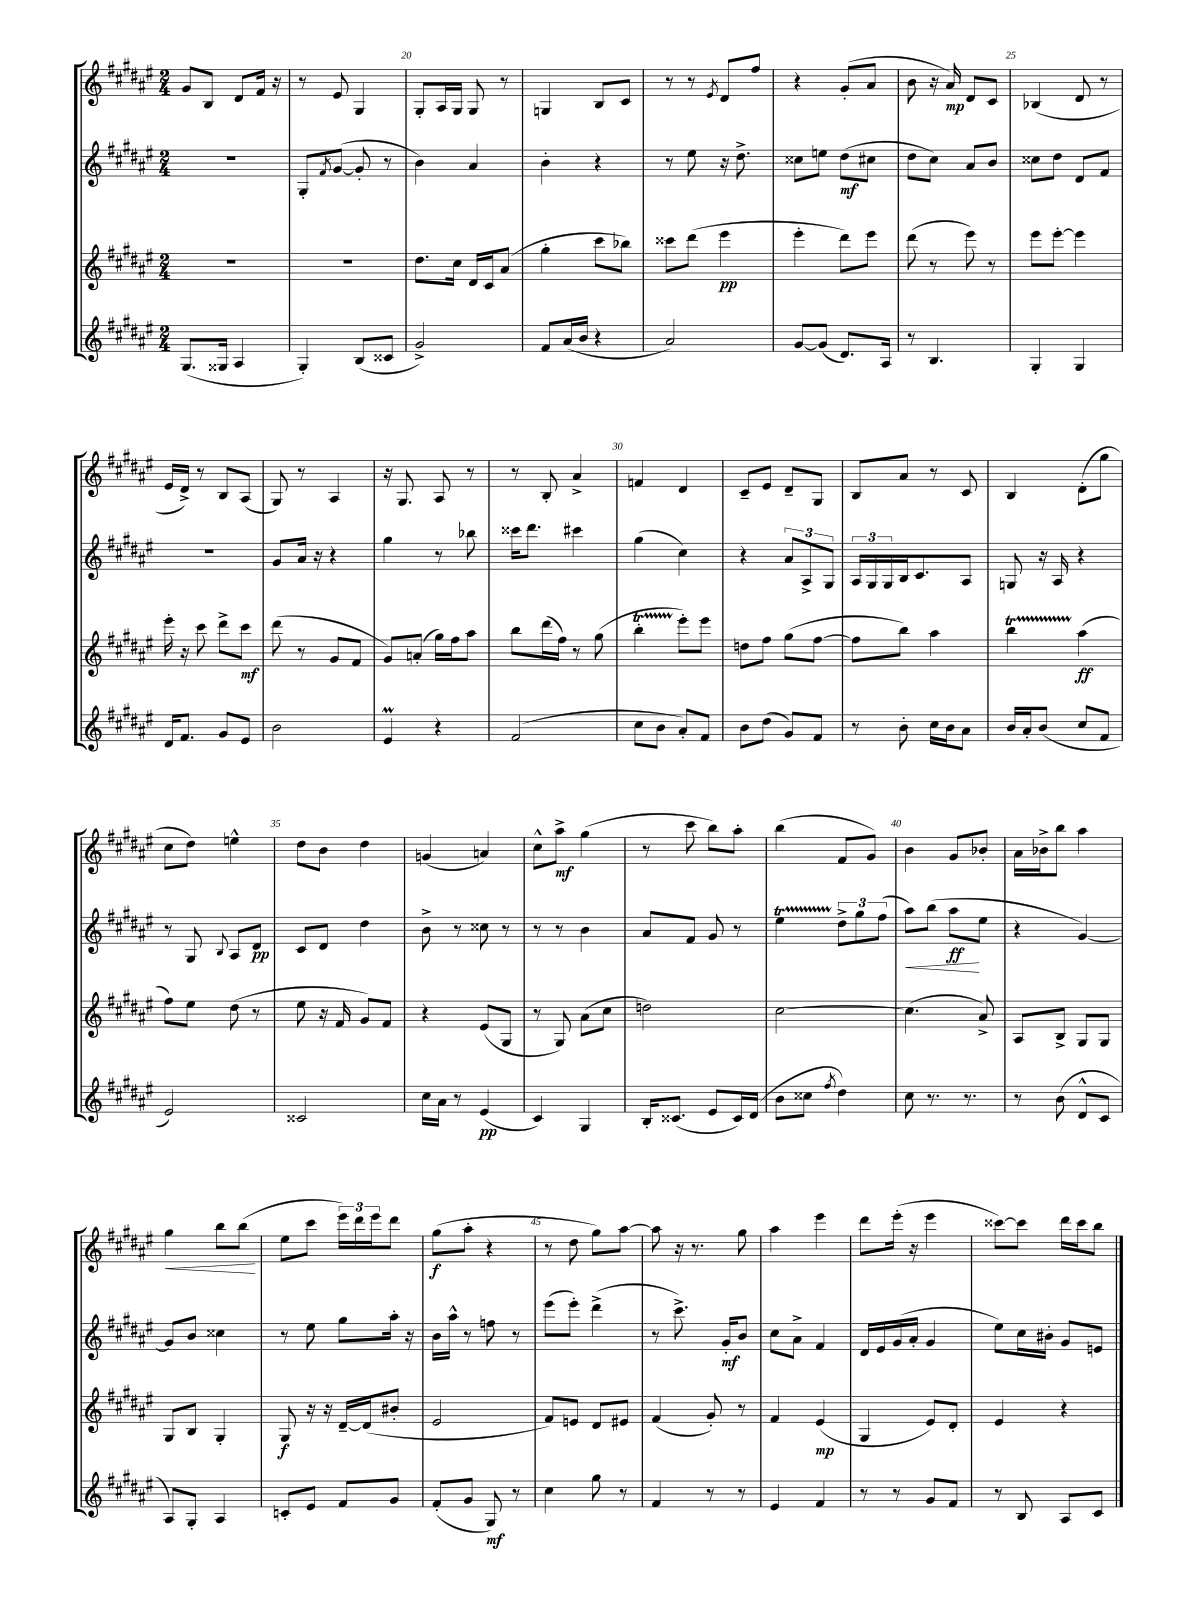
<<
\new StaffGroup <<
\new Staff = "s0" {
    \clef treble \key fis \major \numericTimeSignature \time 2/4
    gis'8 b8 dis'8 fis'16 r16 |
    r8 eis'8 gis4 |
    gis8-. ais16 gis16 gis8 r8 |
    g4 b8 cis'8 |
    r8 r8 \acciaccatura { eis'8 } dis'8 fis''8 |
    r4 gis'8-.( ais'8 |
    b'8 r16 ais'16\mp) dis'8 cis'8 |
    bes4( dis'8 r8 |
    eis'16 dis'16->) r8 b8 ais8( |
    gis8) r8 ais4 |
    r16 gis8. ais8 r8 |
    r8 b8-. ais'4-> |
    f'4 dis'4 |
    cis'8-- eis'8 dis'8-- gis8 |
    b8 ais'8 r8 cis'8 |
    b4 dis'8-.( gis''8 |
    cis''8 dis''8) e''4-^ |
    dis''8 b'8 dis''4 |
    g'4( a'4) |
    cis''8-^ ais''8->\mf gis''4( |
    r8 cis'''8 b''8) ais''8-. |
    b''4( fis'8 gis'8) |
    b'4 gis'8 bes'8-. |
    ais'16 bes'16-> b''8 ais''4 |
    gis''4\< b''8 b''8\!( |
    eis''8 cis'''8 \tuplet 3/2 { eis'''16) dis'''16 eis'''16 } dis'''8 |
    gis''8\f( ais''8-. r4 |
    r8 dis''8 gis''8) ais''8~ |
    ais''8 r16 r8. gis''8 |
    ais''4 eis'''4 |
    dis'''8 eis'''16-.( r16 eis'''4 |
    cisis'''8~) cisis'''8 dis'''16 cisis'''16 b''8 \bar "|." |
}
\new Staff = "s1" {
    \clef treble \key fis \major \numericTimeSignature \time 2/4
    r2 |
    gis8-. \acciaccatura { fis'8 } gis'8~( gis'8-. r8 |
    b'4) ais'4 |
    b'4-. r4 |
    r8 eis''8 r16 dis''8.-> |
    cisis''8 e''8 dis''8\mf( cis''8 |
    dis''8 cis''8) ais'8 b'8 |
    cisis''8 dis''8 dis'8 fis'8 |
    r2 |
    gis'8 ais'16 r16 r4 |
    gis''4 r8 bes''8 |
    cisis'''16 dis'''8. cis'''4 |
    gis''4( cis''4) |
    r4 \tuplet 3/2 { ais'8 ais8-> gis8 } |
    \tuplet 3/2 { ais16 gis16 gis16 } b16 cis'8. ais8 |
    g8 r16 ais16 r4 |
    r8 gis8 \appoggiatura { b8 } ais8 dis'8\pp |
    cis'8 dis'8 dis''4 |
    b'8-> r8 cisis''8 r8 |
    r8 r8 b'4 |
    ais'8 fis'8 gis'8 r8 |
    eis''4\startTrillSpan \tuplet 3/2 { dis''8->\stopTrillSpan gis''8 fis''8( } |
    ais''8\<) b''8( ais''8\ff\! eis''8 |
    r4 gis'4~) |
    gis'8 b'8 cisis''4 |
    r8 eis''8 gis''8 ais''16-. r16 |
    b'16 ais''16-^ r8 f''8 r8 |
    eis'''8( eis'''8-.) dis'''4->( |
    r8 cis'''8.->) gis'16-.\mf b'8 |
    cis''8 ais'8-> fis'4 |
    dis'16 eis'16 gis'16( ais'16-. gis'4 |
    eis''8) cis''16 bis'16-. gis'8 e'8 \bar "|." |
}
\new Staff = "s2" {
    \clef treble \key fis \major \numericTimeSignature \time 2/4
    R2 |
    R2 |
    dis''8. cis''16 dis'16 cis'16 ais'8( |
    gis''4-. cis'''8 bes''8) |
    cisis'''8 dis'''8( eis'''4\pp |
    eis'''4-. dis'''8) eis'''8 |
    dis'''8( r8 eis'''8) r8 |
    eis'''8 eis'''8~-. eis'''4 |
    eis'''16-. r16 cis'''8 dis'''8-> cis'''8\mf |
    dis'''8( r8 gis'8 fis'8 |
    gis'8) a'8-.( gis''16) fis''16 ais''8 |
    b''8 dis'''16( fis''16) r8 gis''8( |
    b''4-.\startTrillSpan eis'''8-.\stopTrillSpan) eis'''8 |
    d''8 fis''8 gis''8( fis''8~ |
    fis''8 b''8) ais''4 |
    b''4\startTrillSpan ais''4\stopTrillSpan\ff( |
    fis''8) eis''8 dis''8( r8 |
    eis''8 r16 fis'16 gis'8) fis'8 |
    r4 eis'8( gis8 |
    r8 gis8) ais'8( cis''8 |
    d''2) |
    cis''2~ |
    cis''4.( ais'8->) |
    ais8 b8-> gis8 gis8 |
    gis8 b8 gis4-. |
    gis8\f r16 r16 dis'16~-- dis'16( bis'8-. |
    eis'2 |
    fis'8) e'8 dis'8 eis'8 |
    fis'4( gis'8-.) r8 |
    fis'4 eis'4\mp( |
    gis4 eis'8) dis'8-. |
    eis'4 r4 \bar "|." |
}
\new Staff = "s3" {
    \clef treble \key fis \major \numericTimeSignature \time 2/4
    gis8.( gisis16 ais4 |
    gis4-.) b8( cisis'8 |
    gis'2->) |
    fis'8 ais'16( b'16 r4 |
    ais'2) |
    gis'8~ gis'8( dis'8.) ais16 |
    r8 b4. |
    gis4-. gis4 |
    dis'16 fis'8. gis'8 eis'8 |
    b'2 |
    eis'4\prall r4 |
    fis'2( |
    cis''8 b'8 ais'8-.) fis'8 |
    b'8 dis''8( gis'8) fis'8 |
    r8 b'8-. cis''16 b'16 ais'8 |
    b'16 ais'16-. b'8( cis''8 fis'8 |
    eis'2) |
    cisis'2 |
    cis''16 ais'16 r8 eis'4\pp( |
    cis'4) gis4 |
    b16-. cisis'8.( eis'8 cisis'16) dis'16( |
    b'8 cisis''8 \acciaccatura { fis''8 } dis''4) |
    cis''8 r8. r8. |
    r8 b'8( dis'8-^ cis'8 |
    ais8) gis8-. ais4 |
    c'8-. eis'8 fis'8 gis'8 |
    fis'8-.( gis'8 gis8\mf) r8 |
    cis''4 gis''8 r8 |
    fis'4 r8 r8 |
    eis'4 fis'4 |
    r8 r8 gis'8 fis'8 |
    r8 b8 ais8 cis'8 \bar "|." |
}
>>
>>
\layout { \context { \Score currentBarNumber = #18 \override BarNumber.break-visibility = ##(#f #t #t) barNumberVisibility = #(every-nth-bar-number-visible 5) } }
